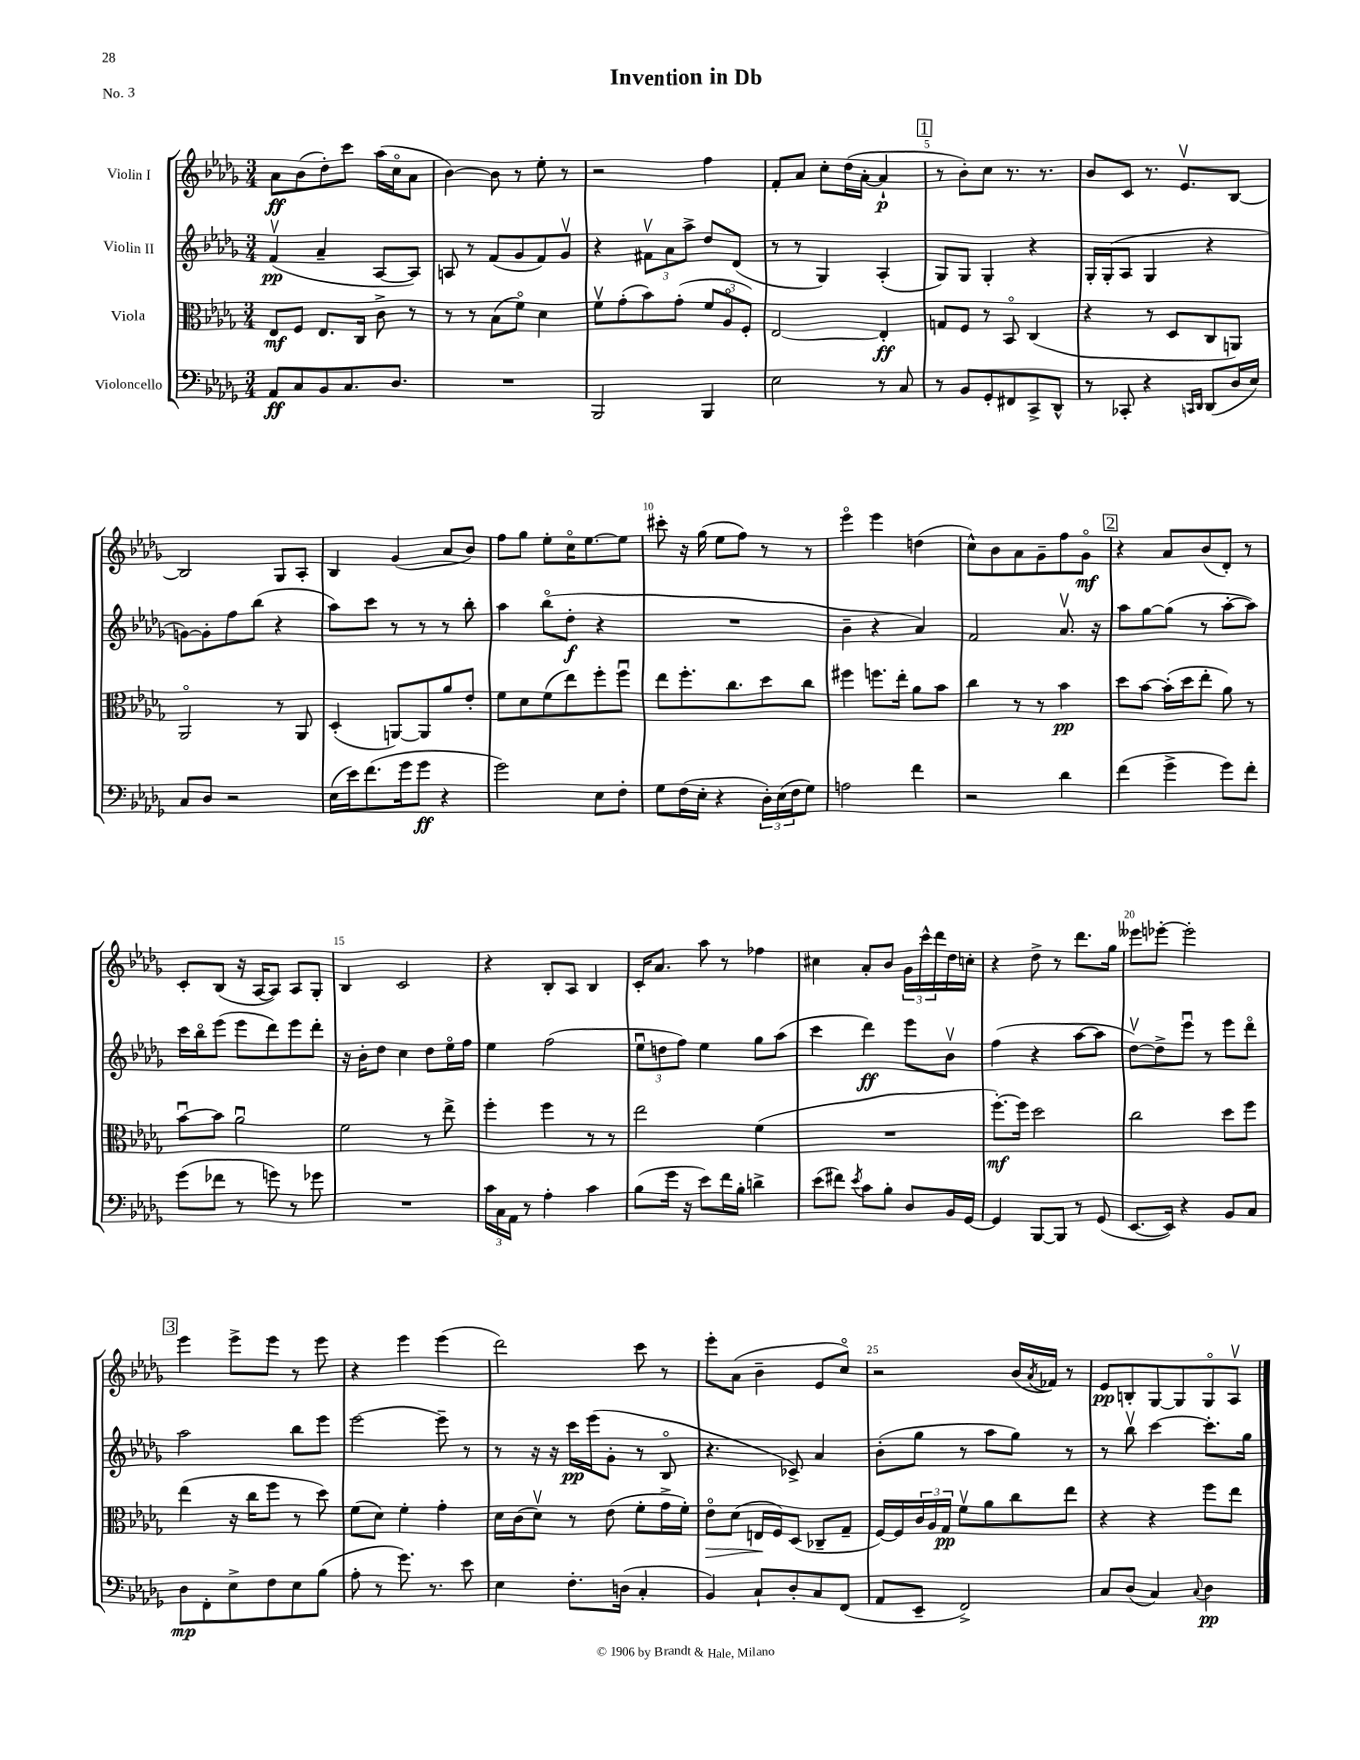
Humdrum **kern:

**kern	**dynam	**kern	**dynam	**kern	**dynam	**kern	**dynam
*part4	*part4	*part3	*part3	*part2	*part2	*part1	*part1
*staff4	*staff4	*staff3	*staff3	*staff2	*staff2	*staff1	*staff1
*I"Violoncello	*	*I"Viola	*	*I"Violin II	*	*I"Violin I	*
*clefF4	*	*clefC3	*	*clefG2	*	*clefG2	*
*k[b-e-a-d-g-]	*	*k[b-e-a-d-g-]	*	*k[b-e-a-d-g-]	*	*k[b-e-a-d-g-]	*
*M3/4	*	*M3/4	*	*M3/4	*	*M3/4	*
=1	=1	=1	=1	=1	=1	=1	=1
8AA-/L	ff	8E-/L	mf	(4fv/	pp	8a-\L	ff
8C/	.	8F/J	.	.	.	(8b-\	.
8BB-/	.	8.E-/L	.	4a-~/	.	8dd-'\)	.
8.C/	.	.	.	.	.	8ccc\J	.
.	.	16C/Jk	.	.	.	.	.
.	.	8c^\	.	[8A-/L	.	(16aa-\LL	.
8.D-/J	.	.	.	.	.	16cc\J	.
.	.	8r	.	8A-/J])	.	8a-\J	.
=2	=2	=2	=2	=2	=2	=2	=2
2.r	.	8r	.	8An/	.	[4b-\)	.
.	.	8r	.	8r	.	.	.
.	.	(8B-\L	.	(8f/L	.	8b-\]	.
.	.	8f\J)	.	8g-/	.	8r	.
.	.	4d-\	.	8f/)	.	8ee-'\	.
.	.	.	.	8g-v/J	.	8r	.
=3	=3	=3	=3	=3	=3	=3	=3
2BBB-/	.	8fv\L	.	4r	.	2r	.
.	.	(8g-'\	.	.	.	.	.
.	.	8b-\)	.	12f#Xv\L	.	.	.
.	.	.	.	12a-\	.	.	.
.	.	(8g-'\J	.	.	.	.	.
.	.	.	.	12aa-^\J	.	.	.
4BBB-/	.	12f/L	.	8dd-/L	.	4ff\	.
.	.	12A-/	.	.	.	.	.
.	.	.	.	(8d-/J	.	.	.
.	.	12F'/J)	.	.	.	.	.
=4	=4	=4	=4	=4	=4	=4	=4
2E-\	.	[2E-/	.	8r	.	8f'/L	.
.	.	.	.	8r	.	8a-/J	.
.	.	.	.	4G-/)	.	8cc'\L	.
.	.	.	.	.	.	(16dd-\L	.
.	.	.	.	.	.	[16a-'\JJ	.
8r	.	4E-'/]	ff	(4A-'/	.	4a-`/]	p
8C/	.	.	.	.	.	.	.
!!LO:REH:place=s1:t=1
=5	=5	=5	=5	=5	=5	=5	=5
8r	.	8Gn/L	.	8G-/L)	.	8r	.
8BB-/L	.	8F/J	.	8G-/J	.	8b-'\L)	.
8GG-'/	.	8r	.	4G-'/	.	8cc\J	.
8FF#X/	.	8BB-/	.	.	.	8.r	.
8CC^/	.	(4C/	.	4r	.	.	.
.	.	.	.	.	.	8.r	.
8DD-^^/J	.	.	.	.	.	.	.
=6	=6	=6	=6	=6	=6	=6	=6
8r	.	4r	.	16G-'/LL	.	8b-/L	.
.	.	.	.	(16G-'/J	.	.	.
8CC-X'/	.	.	.	8A-/J	.	8c/J	.
4r	.	8r	.	4G-/	.	8.r	.
.	.	8D-/L	.	.	.	.	.
.	.	.	.	.	.	8.e-v/L	.
16qqCCn/LL	.	.	.	.	.	.	.
16qqDD-/JJ	.	.	.	.	.	.	.
(8DD-/L	.	8C/	.	4r	.	.	.
16D-/L	.	8AAn/J)	.	.	.	[8B-/J	.
16E-/JJ)	.	.	.	.	.	.	.
!!LO:LB:g=z
=7	=7	=7	=7	=7	=7	=7	=7
8C/L	.	2AA-/	.	[8gn\L)	.	2B-/]	.
8D-/J	.	.	.	8g'\]	.	.	.
2r	.	.	.	8ff\	.	.	.
.	.	.	.	(8bb-\J	.	.	.
.	.	8r	.	4r	.	8G-/L	.
.	.	8AA-/	.	.	.	8A-'/J	.
=8	=8	=8	=8	=8	=8	=8	=8
(16E-\LL	.	(4D-'/	.	8aa-\L)	.	4B-/	.
16e-\J)	.	.	.	.	.	.	.
(8.f\	.	.	.	8ccc\J	.	.	.
.	.	[8AAn/L)	.	8r	.	(4g-/	.
16g-\k	.	.	.	.	.	.	.
8g-\J	ff	8AA/]	.	8r	.	.	.
4r	.	8a-/	.	8r	.	8a-/L	.
.	.	8e-'/J	.	8bb-'\	.	8b-/J)	.
=9	=9	=9	=9	=9	=9	=9	=9
2g-\)	.	8f\L	.	4aa-\	.	8ff\L	.
.	.	8d-\	.	.	.	8gg-\J	.
.	.	(8f\	.	(8bb-\L	.	8ee-'\L	.
.	.	8ee-\)	.	8dd-'\J	f	16cc\K	.
.	.	.	.	.	.	[8.ee-\	.
8E-\L	.	8ff'\	.	4r	.	.	.
8F'\J	.	8ffu\J	.	.	.	8ee-\J]	.
=10	=10	=10	=10	=10	=10	=10	=10
8G-\L	.	8ee-\L	.	2.r	.	8ccc#X'\	.
(16F\L	.	8.ff'\	.	.	.	16r	.
16E-'\JJ	.	.	.	.	.	(16gg-\	.
4r	.	.	.	.	.	8ee-\L	.
.	.	8.cc\	.	.	.	.	.
.	.	.	.	.	.	8ff\J)	.
24D-'\LL)	.	8dd-\	.	.	.	8r	.
(24E-\	.	.	.	.	.	.	.
24F\J	.	.	.	.	.	.	.
8G-\J)	.	8cc\J	.	.	.	8r	.
=11	=11	=11	=11	=11	=11	=11	=11
2An\	.	4ff#X\	.	4b-~\	.	4eee-\	.
.	.	8.ffn\L	.	4r	.	4eee-\	.
.	.	16ee-'\Jk	.	.	.	.	.
4f\	.	8a-\L	.	4a-/)	.	(4ddn\	.
.	.	8b-\J	.	.	.	.	.
=12	=12	=12	=12	=12	=12	=12	=12
2r	.	4cc\	.	2f/	.	8cc^^\L)	.
.	.	.	.	.	.	8b-\	.
.	.	8r	.	.	.	8a-\	.
.	.	8r	.	.	.	8g-~\	.
4d-\	.	4b-\	pp	8.a-v/	.	8ff\	.
.	.	.	.	.	.	8g-\J	mf
.	.	.	.	16r	.	.	.
!!LO:REH:place=s1:t=2
=13	=13	=13	=13	=13	=13	=13	=13
(4f\	.	8dd-\L	.	8aa-\L	.	4r	.
.	.	[8b-\J	.	[8gg-\	.	.	.
4g-^\	.	(16b-'\LL]	.	(8gg-\J]	.	8a-/L	.
.	.	16dd-\J	.	.	.	.	.
.	.	8ee-'\J	.	8r	.	(8b-/	.
8g-\L)	.	8a-\)	.	[8aa-'\L	.	8d-'/J)	.
8f'\J	.	8r	.	8aa-\J])	.	8r	.
!!LO:LB:g=z
=14	=14	=14	=14	=14	=14	=14	=14
(8g-\L	.	[8b-u\L	.	16ccc\LL	.	8c'/L	.
.	.	.	.	16bb-\J	.	.	.
8f-X\J	.	8b-\J]	.	(8eee-\J	.	(8B-/J	.
8r	.	2a-u\	.	8eee-\L	.	16r	.
.	.	.	.	.	.	[16A-/KL	.
8gn\)	.	.	.	8ddd-\)	.	8A-/J])	.
8r	.	.	.	8eee-\	.	8A-/L	.
8g-X\	.	.	.	8ddd-'\J	.	8G-'/J	.
=15	=15	=15	=15	=15	=15	=15	=15
2.r	.	2f\	.	16r	.	4B-/	.
.	.	.	.	16b-'\KL	.	.	.
.	.	.	.	8dd-\J	.	.	.
.	.	.	.	4cc\	.	2c/	.
.	.	8r	.	8dd-\L	.	.	.
.	.	8ee-^\	.	16ee-\L	.	.	.
.	.	.	.	16ff\JJ	.	.	.
=16	=16	=16	=16	=16	=16	=16	=16
24c\LL	.	4ff'\	.	4ee-\	.	4r	.
24C\	.	.	.	.	.	.	.
24AA-\JJ	.	.	.	.	.	.	.
8r	.	.	.	.	.	.	.
4A-'\	.	4ff\	.	(2ff\	.	8B-'/L	.
.	.	.	.	.	.	8A-/J	.
4c\	.	8r	.	.	.	4B-/	.
.	.	8r	.	.	.	.	.
=17	=17	=17	=17	=17	=17	=17	=17
(8B-\L	.	2ee-\	.	12ee-u\L	.	16c'/KL	.
.	.	.	.	.	.	8.a-/J	.
.	.	.	.	12ddn\	.	.	.
16g-\Jk	.	.	.	.	.	.	.
.	.	.	.	12ff\J)	.	.	.
16r	.	.	.	.	.	.	.
8e-\L)	.	.	.	4ee-\	.	8aa-\	.
16f\L	.	.	.	.	.	8r	.
16B-'\JJ	.	.	.	.	.	.	.
4dn^\	.	(4f\	.	8gg-\L	.	4ff-X\	.
.	.	.	.	(8aa-\J	.	.	.
=18	=18	=18	=18	=18	=18	=18	=18
(8e-\L	.	2.r	.	4ccc\	.	4cc#X\	.
8f#X\J)	.	.	.	.	.	.	.
8qe-/	.	.	.	.	.	.	.
8c\L	.	.	.	4ddd-\)	ff	8a-'/L	.
8B-'\J	.	.	.	.	.	8b-/J	.
8D-/L	.	.	.	8eee-\L	.	24g-\LL	.
.	.	.	.	.	.	24ccc^^\	.
.	.	.	.	.	.	24ddd-\	.
16BB-/L	.	.	.	8b-v\J	.	16dd-\	.
[16GG-/JJ	.	.	.	.	.	16ccn'\JJ	.
=19	=19	=19	=19	=19	=19	=19	=19
4GG-/]	.	[8.ff'\L)	mf	(4ff\	.	4r	.
.	.	16ff\Jk]	.	.	.	.	.
[8BBB-/L	.	2dd-\	.	4r	.	8dd-^\	.
8BBB-/J]	.	.	.	.	.	8r	.
8r	.	.	.	[8aa-\L	.	8.ddd-\L	.
(8GG-/	.	.	.	8aa-\J]	.	.	.
.	.	.	.	.	.	16gg-\Jk	.
=20	=20	=20	=20	=20	=20	=20	=20
[8.EE-/L	.	2cc\	.	[8dd-v\L)	.	8eee--X\L	.
.	.	.	.	8dd-^\]	.	[8eee-X'\J	.
16EE-/Jk])	.	.	.	.	.	.	.
4r	.	.	.	8eee-u\J	.	2eee-'\]	.
.	.	.	.	8r	.	.	.
8BB-/L	.	8dd-\L	.	8eee-\L	.	.	.
8C/J	.	8ff\J	.	8ddd-\J	.	.	.
!!LO:LB:g=z
!!LO:REH:place=s1:t=3
=21	=21	=21	=21	=21	=21	=21	=21
8D-\L	mp	(4ee-\	.	2aa-\	.	4eee-\	.
8FF'\	.	.	.	.	.	.	.
8E-^\	.	16r	.	.	.	8eee-^\L	.
.	.	16cc\KL	.	.	.	.	.
8F\	.	8ff\J	.	.	.	8eee-\J	.
8E-\	.	8r	.	8bb-\L	.	8r	.
(8B-\J	.	8dd-\)	.	8eee-\J	.	8eee-\	.
=22	=22	=22	=22	=22	=22	=22	=22
8A-'\	.	(8f\L	.	[2eee-\	.	4r	.
8r	.	8d-\J)	.	.	.	.	.
8.g-\)	.	4f'\	.	.	.	4eee-\	.
8.r	.	.	.	.	.	.	.
.	.	4g-'\	.	8eee-~\]	.	(4eee-\	.
8e-\	.	.	.	8r	.	.	.
=23	=23	=23	=23	=23	=23	=23	=23
4E-\	.	16d-\LL	.	8r	.	2ddd-\)	.
.	.	(16c\J	.	.	.	.	.
.	.	8d-v\J)	.	16r	.	.	.
.	.	.	.	16r	.	.	.
8.F'\L	.	8r	.	16ccc\LL	pp	.	.
.	.	.	.	(16eee-\J	.	.	.
.	.	(8e-\	.	8g-'\J	.	.	.
(16Dn\Jk	.	.	.	.	.	.	.
4C'/	.	8f'\L	.	8r	.	8ccc\	.
.	.	16g-^\L	.	8B-/	.	8r	.
.	.	16f'\JJ)	.	.	.	.	.
=24	=24	=24	=24	=24	=24	=24	=24
!	!	!	!LO:HP:b	!	!	!	!
4BB-/)	.	8e-\L	>	4.r	.	8eee-'\L	.
.	.	(8d-\J	.	.	.	(8a-\J	.
8C`/L	.	16En/LL	.	.	.	4b-~\	.
.	.	16F/J)	]	.	.	.	.
8D-'/	.	(8D-/J	.	8c-X^/)	.	.	.
8C/	.	8C-X~/L	.	4a-/	.	8e-/L	.
(8FF/J	.	8G-~/J	.	.	.	8cc/J)	.
=25	=25	=25	=25	=25	=25	=25	=25
8AA-/L	.	[16F/LL)	.	(8b-'\L	.	2r	.
.	.	16F/]	.	.	.	.	.
8EE-~/J	.	24c/	.	8gg-\J	.	.	.
.	.	24A-/	.	.	.	.	.
.	.	24G-/JJ	pp	.	.	.	.
2FF^/)	.	8fv\L	.	8r	.	.	.
.	.	8a-\	.	8aa-\L	.	.	.
.	.	8cc\	.	8gg-\J)	.	(16b-/LL	.
.	.	.	.	.	.	8qa-/	.
.	.	.	.	.	.	16f-X/JJ)	.
.	.	8ee-\J	.	8r	.	8r	.
=26	=26	=26	=26	=26	=26	=26	=26
8C/L	.	4r	.	8r	.	8e-/L	pp
(8D-/J	.	.	.	8bb-v\	.	8Bn'/	.
4C/)	.	4r	.	[4ccc\	.	[8G-/	.
.	.	.	.	.	.	8G-/]	.
8qqC/	.	.	.	.	.	.	.
4D-\	pp	8ff\L	.	8.ccc'\L]	.	8G-/	.
.	.	8ee-\J	.	.	.	8A-v/J	.
.	.	.	.	16gg-\Jk	.	.	.
==	==	==	==	==	==	==	==
*-	*-	*-	*-	*-	*-	*-	*-
